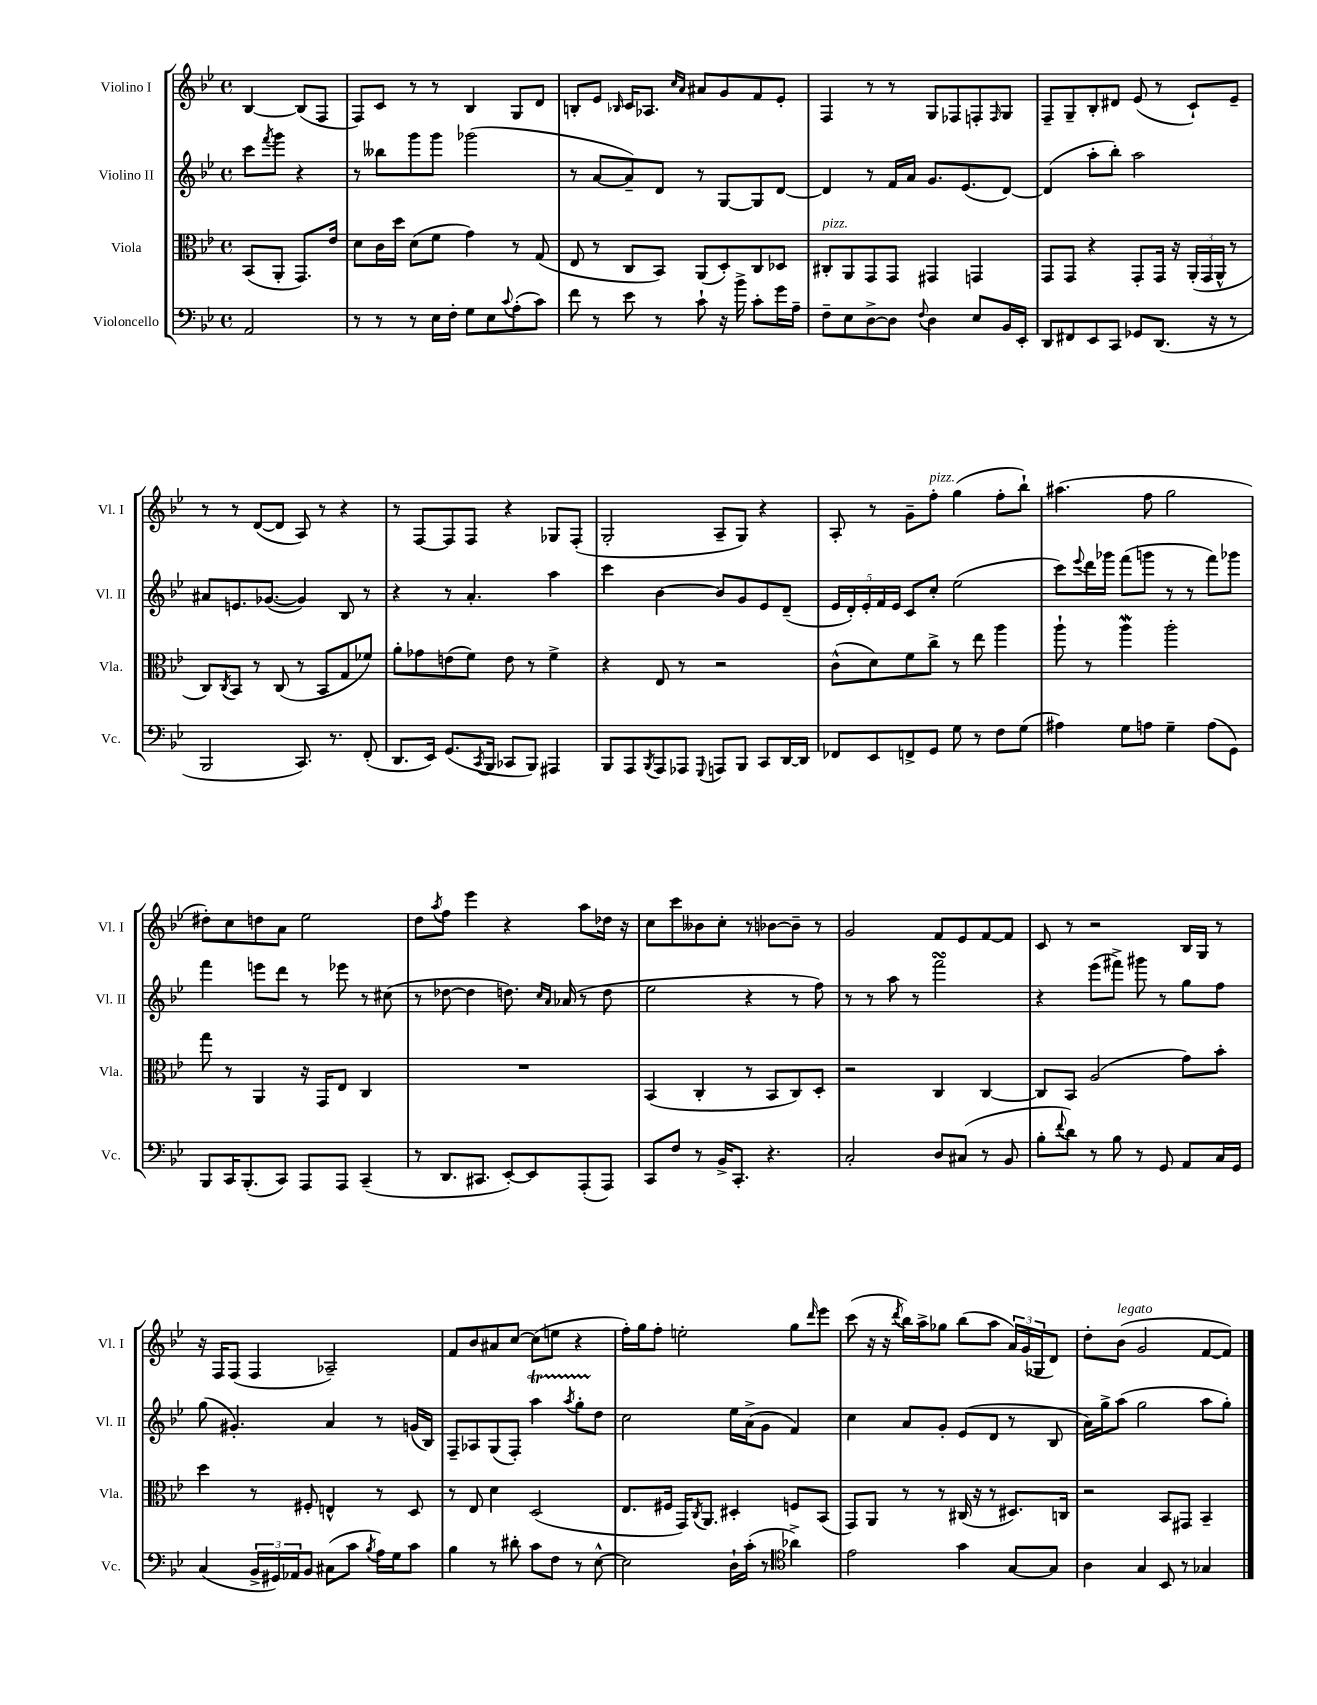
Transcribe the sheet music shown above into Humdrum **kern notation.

**kern	**kern	**kern	**kern
*staff4	*staff3	*staff2	*staff1
*clefF4	*clefC3	*clefG2	*clefG2
*k[b-e-]	*k[b-e-]	*k[b-e-]	*k[b-e-]
*M4/4	*M4/4	*M4/4	*M4/4
*met(c)	*met(c)	*met(c)	*met(c)
2AA/	(8BB-/L	8ccc\L	[4B-/
.	.	8qfff/	.
.	8AA'/J	8ggg\J	.
.	8.GG/L)	4r	(8B-/]L
.	.	.	8F/J
.	16e-/Jk	.	.
=	=	=	=
8r	8d\L	8r	8F/L)
8r	16c\L	8bb--\L	8c/J
.	16dd\JJ	.	.
8r	(8d\L	8ggg\	8r
16E-\LL	8f\J	8ggg\J	8r
16F'\JJ	.	.	.
8G\L	4g\)	(2ggg-\	4B-/
8E-\	.	.	.
8qqc/	.	.	.
(8A'\	8r	.	8G/L
8c\J)	(8G/	.	8d/J
=	=	=	=
8f\	8E-/	8r	8B'/L
8r	8r	[8a/L	8e-/J
.	.	.	16qqB-/
8e-\	8C/L	8a~/])	16c/LK
.	.	.	8.A-/J
8r	8BB-/J)	8d/J	.
.	.	.	16qqcc/LL
.	.	.	16qqa/JJ
8c`\	(8AA/L	8r	8a#/L
16r	8D'/)	[8G/L	8g/
16b-^\	.	.	.
8c'\L	8C/	8G/]	8f/
16g\L	8D-/J	[8d/J	8e-'/J
16A~\JJ	.	.	.
=	=	=	=
8F~\L	8C#'/L	4d/]	4F/
8E-\	8AA/	.	.
[8D^\	8GG/	8r	8r
8D\]J	8GG/J	16f/LL	8r
.	.	16a/JJ	.
8qqF/	.	.	.
4D\	4GG#/	8.g/L	8G/L
.	.	.	8F-/
.	.	(8.e-/	.
8E-/L	4GG/	.	8F'/
.	.	.	16qqF/
16BB-/L	.	[8d/J)	8G/J
16EE-'/JJ	.	.	.
=	=	=	=
8DD/L	8GG/L	(4d/]	8F~/L
8FF#/	8GG/J	.	8G~/
8EE-/	4r	8aa'\L	8B-'/
8CC/J	.	8bb-'\J)	8d#/J
8GG-/L	8GG'/L	2aa\	(8e-/
(8.DD/J	16GG/Jk	.	8r
.	16r	.	.
.	(24AA'/LL	.	8c`/L)
.	24GG/	.	.
16r	.	.	.
.	24AA^^/JJ	.	.
8r	8r	.	8e-~/J
=	=	=	=
2BBB-/	8C/L)	8a#/L	8r
.	8qC/	.	.
.	8BB-/J	8.e/	8r
.	8r	.	([8d/L
.	.	([8.g-/J	.
.	(8C/	.	8d/]J
8.CC/)	8r	4g-/])	8A/)
.	8BB-/L	.	8r
8.r	.	.	.
.	8G/	8B-/	4r
(8FF'/	8f-/J)	8r	.
=	=	=	=
8.DD/L	8a'\L	4r	8r
.	8g-\	.	[8F/L
16EE-/Jk)	.	.	.
(8.GG/L	(8e\	8r	8F/]
.	8f\J)	4.a'/	8F/J
8qCC/	.	.	.
16BBB-/Jk	.	.	.
8CC-/L	8e\	.	4r
8BBB-/J)	8r	.	.
4AAA#/	4f^\	4aa\	8G-/L
.	.	.	(8F'/J
=	=	=	=
8BBB-/L	4r	4ccc\	2G'/
8AAA/	.	.	.
8qBBB-/	.	.	.
8AAA/	8E-/	[4b-\	.
8AAA-/J	8r	.	.
8qqGGG/	.	.	.
8AAA/L	2r	8b-/]L	8A~/L
8BBB-/J	.	8g/	8G/J)
8CC/L	.	8e-/	4r
[16DD/L	.	(8d~/J	.
16DD/]JJ	.	.	.
=	=	=	=
8FF-/L	(8c^^\L	20e-/LL	8A'/
.	.	20d'/)	.
.	.	20e-'/	.
8EE-/	8d\)	.	8r
.	.	20f/	.
.	.	20e-/JJ	.
8FF^/	8f\	8c/L	8g~\L
8GG/J	8cc^\J	8cc'/J	8ff'\J
8G\	8r	(2ee-\	(4gg\
8r	8ee-\	.	.
8F\L	4aa\	.	8ff'\L
(8G\J	.	.	8bb-`\J)
=	=	=	=
4A#\)	8aa`\	8ccc\L)	(4.aa#\
.	.	8qqeee-/	.
.	8r	16ddd\L	.
.	.	16ggg-\JJ	.
8G\L	4aa\	(8fff\L	.
8A\J	.	8ggg\J	8ff\
4G~\	2aa'\	8r	2gg\
.	.	8r	.
(8A\L	.	8fff\L)	.
8GG\J)	.	8ggg-\J	.
=	=	=	=
8BBB-/L	8gg\	4fff\	8dd#'\L)
16CC/K	8r	.	8cc\
(8.BBB-'/	.	.	.
.	4AA/	8eee\L	8dd\
8CC/J)	.	8ddd\J	8a\J
8AAA/L	16r	8r	2ee-\
.	16GG/LK	.	.
8AAA/J	8E-/J	8eee-\	.
(4CC~/	4C/	8r	.
.	.	(8cc#\	.
=	=	=	=
8r	1r	8r	8dd\L
.	.	.	8qaa/
8.DD/L	.	[8dd-\	8ff\J
.	.	4dd-\]	4eee-\
8.CC#/J	.	.	.
[8EE-'/L)	.	8.dd\)	4r
8EE-/]	.	.	.
.	.	16qqcc/LL	.
.	.	16qqa/JJ	.
.	.	(16a-/	.
(8AAA'/	.	8r	8aa\L
8AAA/J)	.	8dd\	16dd-\Jk
.	.	.	16r
=	=	=	=
8CC/L	(4BB-/	2ee-\	8cc\L
8F/J	.	.	8ccc\
8r	4C'/	.	8b--\
16BB-^/LK	.	.	8cc'\J
8.CC'/J	.	.	.
.	8r	4r	8r
4.r	8BB-/L	.	[8b-\L
.	8C/)	8r	8b-~\]J
.	8D'/J	8ff\)	8r
=	=	=	=
2C'/	2r	8r	2g/
.	.	8r	.
.	.	8aa\	.
.	.	8r	.
8D/L	4C/	2fff\	8f/L
(8C#/J	.	.	8e-/
8r	[4C/	.	[8f/
8BB-/	.	.	8f/]J
=	=	=	=
8B-'\L	8C/]L	4r	8c/
8qqf/	.	.	.
8d\J)	8BB-/J	.	8r
8r	(2A/	(8eee-\L	2r
8B-\	.	8fff#^\J)	.
8r	.	8ggg#\	.
8GG/	.	8r	.
8AA/L	8g\L)	8gg\L	16B-/LL
.	.	.	16G/JJ
16C/L	8b-'\J	8ff\J	8r
16GG/JJ	.	.	.
=	=	=	=
(4C/	4dd\	(8gg\	16r
.	.	.	16F/LK
.	.	4.g#'/)	(8F/J
24BB-^/LL	8r	.	4F/
24GG#/)	.	.	.
24AA-/J	.	.	.
8BB-/J	8F#'/	.	.
(8C#\L	4E^^/	4a/	2A-~/)
8c\J	.	.	.
8qB-/	.	.	.
16A\LL)	8r	8r	.
16G\J	.	.	.
8c\J	8D/	(16g/LL	.
.	.	16B-/JJ)	.
=	=	=	=
4B-\	8r	8F~/L	8f/L
.	8E-/	8A-/	8b-/
8r	4d\	(8G/	8a#/
8d#'\	.	8F'/J)	[8cc/J
8c\L	(2D/	4aa\	(8cc\]L
8F\J	.	.	8ee\J
.	.	8qaa/	.
8r	.	8gg'\L	4r
[8E-^^\	.	8dd\J	.
=	=	=	=
2E-\]	8.E-/L	2cc\	16ff'\LL)
.	.	.	16gg\J
.	.	.	8ff'\J
.	16F#/Jk	.	.
.	16GG/LK)	.	2ee'\
.	8qC/	.	.
.	8.AA/J	.	.
16D`\LL	4D#'/	16ee-\LL	.
(16c'\JJ	.	(16a^\J	.
8r	.	8g\J	.
*clefC4	*	*	*
4a-^\)	8F/L	4f/)	8gg\L
.	.	.	16qqddd/
.	(8BB-/J	.	8eee-\J
=	=	=	=
2e-\	8GG/L)	4cc\	(8ccc\
.	8AA/J	.	16r
.	.	.	16r
.	.	.	8qddd/
.	8r	8a/L	16bb-\LL)
.	.	.	16aa^\J
.	8r	8g'/J	8gg-\J
4g\	(16C#/	(8e-/L	(8bb-\L
.	16r	.	.
.	8r	8d/J	8aa\J
[8G/L	8.D#/L)	8r	24a/LL)
.	.	.	(24g/
.	.	.	24G-/J
8G/]J	.	8B-/	8d/J)
.	16C/Jk	.	.
=	=	=	=
4A\	2r	16a\LL)	8dd'\L
.	.	16gg^\J	.
.	.	(8aa\J	(8b-\J
4G/	.	2gg\	2g/
8BB-/	8BB-/L	.	.
8r	8GG#/J	.	.
4G-/	4BB-~/	8aa\L	[8f/L
.	.	8gg'\J)	8f/]J)
==	==	==	==
*-	*-	*-	*-
